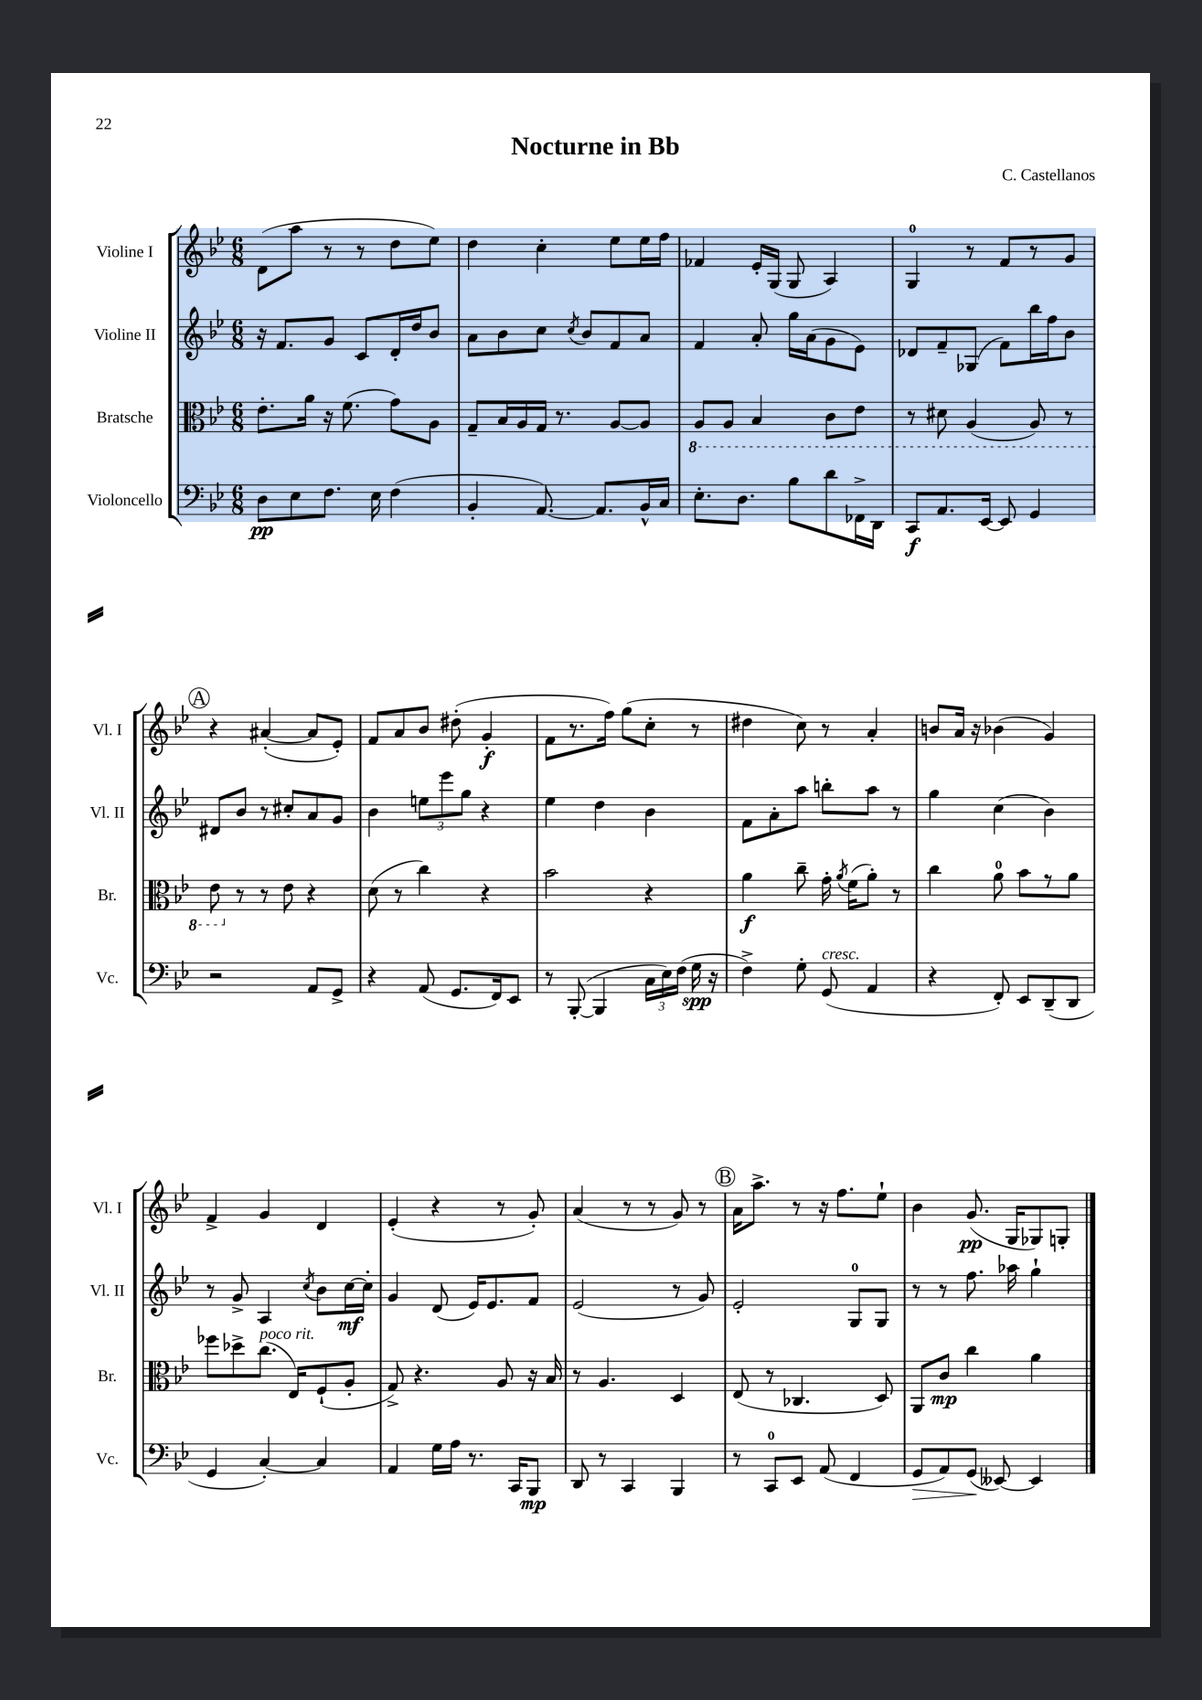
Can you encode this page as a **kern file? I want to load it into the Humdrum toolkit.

**kern	**dynam	**kern	**dynam	**kern	**dynam	**kern	**dynam
*part4	*part4	*part3	*part3	*part2	*part2	*part1	*part1
*staff4	*staff4	*staff3	*staff3	*staff2	*staff2	*staff1	*staff1
*I"Violoncello	*	*I"Bratsche	*	*I"Violine II	*	*I"Violine I	*
*I'Vc.	*	*I'Br.	*	*I'Vl. II	*	*I'Vl. I	*
*clefF4	*	*clefC3	*	*clefG2	*	*clefG2	*
*k[b-e-]	*	*k[b-e-]	*	*k[b-e-]	*	*k[b-e-]	*
*M6/8	*	*M6/8	*	*M6/8	*	*M6/8	*
=1	=1	=1	=1	=1	=1	=1	=1
8D\L	pp	8.e-'\L	.	16r	.	(8d\L	.
.	.	.	.	8.f/L	.	.	.
8E-\	.	.	.	.	.	8aa\J	.
.	.	16a\Jk	.	.	.	.	.
8.F\J	.	16r	.	8g/J	.	8r	.
.	.	(8.f\	.	.	.	.	.
.	.	.	.	8c/L	.	8r	.
16E-\	.	.	.	.	.	.	.
(4F\	.	8g\L)	.	16d'/L	.	8dd\L	.
.	.	.	.	16dd/J	.	.	.
.	.	8A\J	.	8b-/J	.	8ee-\J)	.
=2	=2	=2	=2	=2	=2	=2	=2
4BB-'/	.	8G~/L	.	8a\L	.	4dd\	.
.	.	16B-/L	.	8b-\	.	.	.
.	.	16A/	.	.	.	.	.
[8.AA/)	.	16G/JJ	.	8cc\J	.	4cc'\	.
.	.	8.r	.	.	.	.	.
.	.	.	.	8qcc/	.	.	.
.	.	.	.	8b-/L	.	.	.
8.AA/L]	.	.	.	.	.	.	.
.	.	[8A/L	.	8f/	.	8ee-\L	.
16BB-^^/L	.	8A/J]	.	8a/J	.	16ee-\L	.
16C/JJ	.	.	.	.	.	16ff\JJ	.
=3	=3	=3	=3	=3	=3	=3	=3
*	*	*8ba	*	*	*	*	*
8.E-'\L	.	8AA/L	.	4f/	.	4f-X/	.
.	.	8AA/J	.	.	.	.	.
8.D\J	.	.	.	.	.	.	.
.	.	4BB-/	.	8a'/	.	16e-'/LL	.
.	.	.	.	.	.	(16G/JJ	.
8B-\L	.	.	.	16gg\LL	.	8G/	.
.	.	.	.	(16a\J	.	.	.
8d\	.	8C\L	.	8g\	.	4A/)	.
16FF-X^\L	.	8E-\J	.	8e-\J)	.	.	.
16DD\JJ	.	.	.	.	.	.	.
=4	=4	=4	=4	=4	=4	=4	=4
8CC/L	f	8r	.	8d-X/L	.	4G/	.
8.AA/	.	8D#X\	.	8f~/	.	.	.
.	.	(4AA/	.	(8G-X/J	.	8r	.
[16EE-/Jk	.	.	.	.	.	.	.
8EE-/]	.	.	.	8f\L)	.	8f/L	.
4GG/	.	8AA/)	.	16bb-\L	.	8r	.
.	.	.	.	16ff\J	.	.	.
.	.	8r	.	8b-\J	.	8g/J	.
!!LO:LB:g=z
!!LO:REH:place=s1:t=A
=5	=5	=5	=5	=5	=5	=5	=5
2r	.	8E-\	.	8d#X/L	.	4r	.
*	*	*X8ba	*	*	*	*	*
.	.	8r	.	8b-/J	.	.	.
.	.	8r	.	8r	.	([4a#X'/	.
.	.	8e-\	.	8cc#X'/L	.	.	.
8AA/L	.	4r	.	8a/	.	8a#/L]	.
8GG^/J	.	.	.	8g/J	.	8e-'/J)	.
=6	=6	=6	=6	=6	=6	=6	=6
4r	.	(8d\	.	4b-\	.	8f/L	.
.	.	8r	.	.	.	8a/	.
(8AA/	.	4cc\)	.	12een\L	.	8b-/J	.
.	.	.	.	12eee-\	.	.	.
8.GG/L	.	.	.	.	.	(8dd#X'\	.
.	.	.	.	12gg\J	.	.	.
.	.	4r	.	4r	.	4g'/	f
16FF/k)	.	.	.	.	.	.	.
8EE-/J	.	.	.	.	.	.	.
=7	=7	=7	=7	=7	=7	=7	=7
8r	.	2b-\	.	4ee-\	.	8f\L	.
([8BBB-'/	.	.	.	.	.	8.r	.
4BBB-/]	.	.	.	4dd\	.	.	.
.	.	.	.	.	.	16ff\Jk)	.
.	.	.	.	.	.	(8gg\L	.
24C\LL	.	4r	.	4b-\	.	8cc'\J	.
24E-\)	.	.	.	.	.	.	.
(24F\JJ	.	.	.	.	.	.	.
16G\	spp	.	.	.	.	8r	.
16r	.	.	.	.	.	.	.
=8	=8	=8	=8	=8	=8	=8	=8
4F^\)	.	4a\	f	8f\L	.	4dd#X\	.
.	.	.	.	8a'\	.	.	.
8G'\	.	8cc~\	.	8aa\J	.	8cc\)	.
!LO:TX:a:i:t=cresc.	!	!	!	!	!	!	!
(8GG/	.	16g'\	.	8bbn'\L	.	8r	.
.	.	8qa/	.	.	.	.	.
.	.	(16f\KL	.	.	.	.	.
4AA/	.	8a'\J)	.	8aa\J	.	4a'/	.
.	.	8r	.	8r	.	.	.
=9	=9	=9	=9	=9	=9	=9	=9
4r	.	4cc\	.	4gg\	.	8bn/L	.
.	.	.	.	.	.	16a/Jk	.
.	.	.	.	.	.	16r	.
8FF'/)	.	8a\	.	(4cc\	.	(4b-X\	.
8EE-/L	.	8b-\L	.	.	.	.	.
(8DD~/	.	8r	.	4b-\)	.	4g/)	.
8DD/J	.	8a\J	.	.	.	.	.
!!LO:LB:g=z
=10	=10	=10	=10	=10	=10	=10	=10
4GG/	.	8ff-X\L	.	8r	.	4f^/	.
.	.	8dd-X^\	.	8g^/	.	.	.
!	!	!LO:TX:a:i:t=poco rit.	!	!	!	!	!
[4C'/)	.	(8.cc\J	.	4A/	.	4g/	.
.	.	16E-/KL)	.	.	.	.	.
.	.	.	.	8qcc/	.	.	.
4C/]	.	(8F`/	.	8b-\L	.	4d/	.
.	.	8A'/J	.	[16cc\L	mf	.	.
.	.	.	.	16cc'\JJ]	.	.	.
=11	=11	=11	=11	=11	=11	=11	=11
4AA/	.	8G^/)	.	4g/	.	(4e-'/	.
.	.	4.r	.	.	.	.	.
16G\LL	.	.	.	(8d/	.	4r	.
16A\JJ	.	.	.	.	.	.	.
8.r	.	.	.	16e-/KL)	.	.	.
.	.	.	.	8.e-/	.	.	.
.	.	8A/	.	.	.	8r	.
16CC/KL	.	.	.	.	.	.	.
8BBB-/J	mp	16r	.	8f/J	.	8g'/)	.
.	.	16B-/	.	.	.	.	.
=12	=12	=12	=12	=12	=12	=12	=12
8DD/	.	8r	.	(2e-/	.	(4a/	.
8r	.	4.A/	.	.	.	.	.
4CC/	.	.	.	.	.	8r	.
.	.	.	.	.	.	8r	.
4BBB-/	.	4D/	.	8r	.	8g/)	.
.	.	.	.	8g/)	.	8r	.
!!LO:REH:place=s1:t=B
=13	=13	=13	=13	=13	=13	=13	=13
8r	.	(8E-/	.	2e-'/	.	16a\KL	.
.	.	.	.	.	.	8.aa^\J	.
8CC/L	.	8r	.	.	.	.	.
8EE-/J	.	4.C-X/	.	.	.	8r	.
(8AA/	.	.	.	.	.	16r	.
.	.	.	.	.	.	8.ff\L	.
4FF/	.	.	.	8G/L	.	.	.
.	.	8D/)	.	8G/J	.	8ee-`\J	.
=14	=14	=14	=14	=14	=14	=14	=14
!	!LO:HP:b	!	!	!	!	!	!
8GG/L	>	8AA/L	.	8r	.	4b-\	.
8AA/)	.	8c/J	mp	8r	.	.	.
(8GG/J	.	4cc\	.	8.ff\	.	(8.g/	pp
[8EE--X/)	]	.	.	.	.	.	.
.	.	.	.	16aa-X\	.	16G/KL	.
4EE--/]	.	4a\	.	4gg`\	.	8G-X/)	.
.	.	.	.	.	.	8Gn'/J	.
==	==	==	==	==	==	==	==
*-	*-	*-	*-	*-	*-	*-	*-
